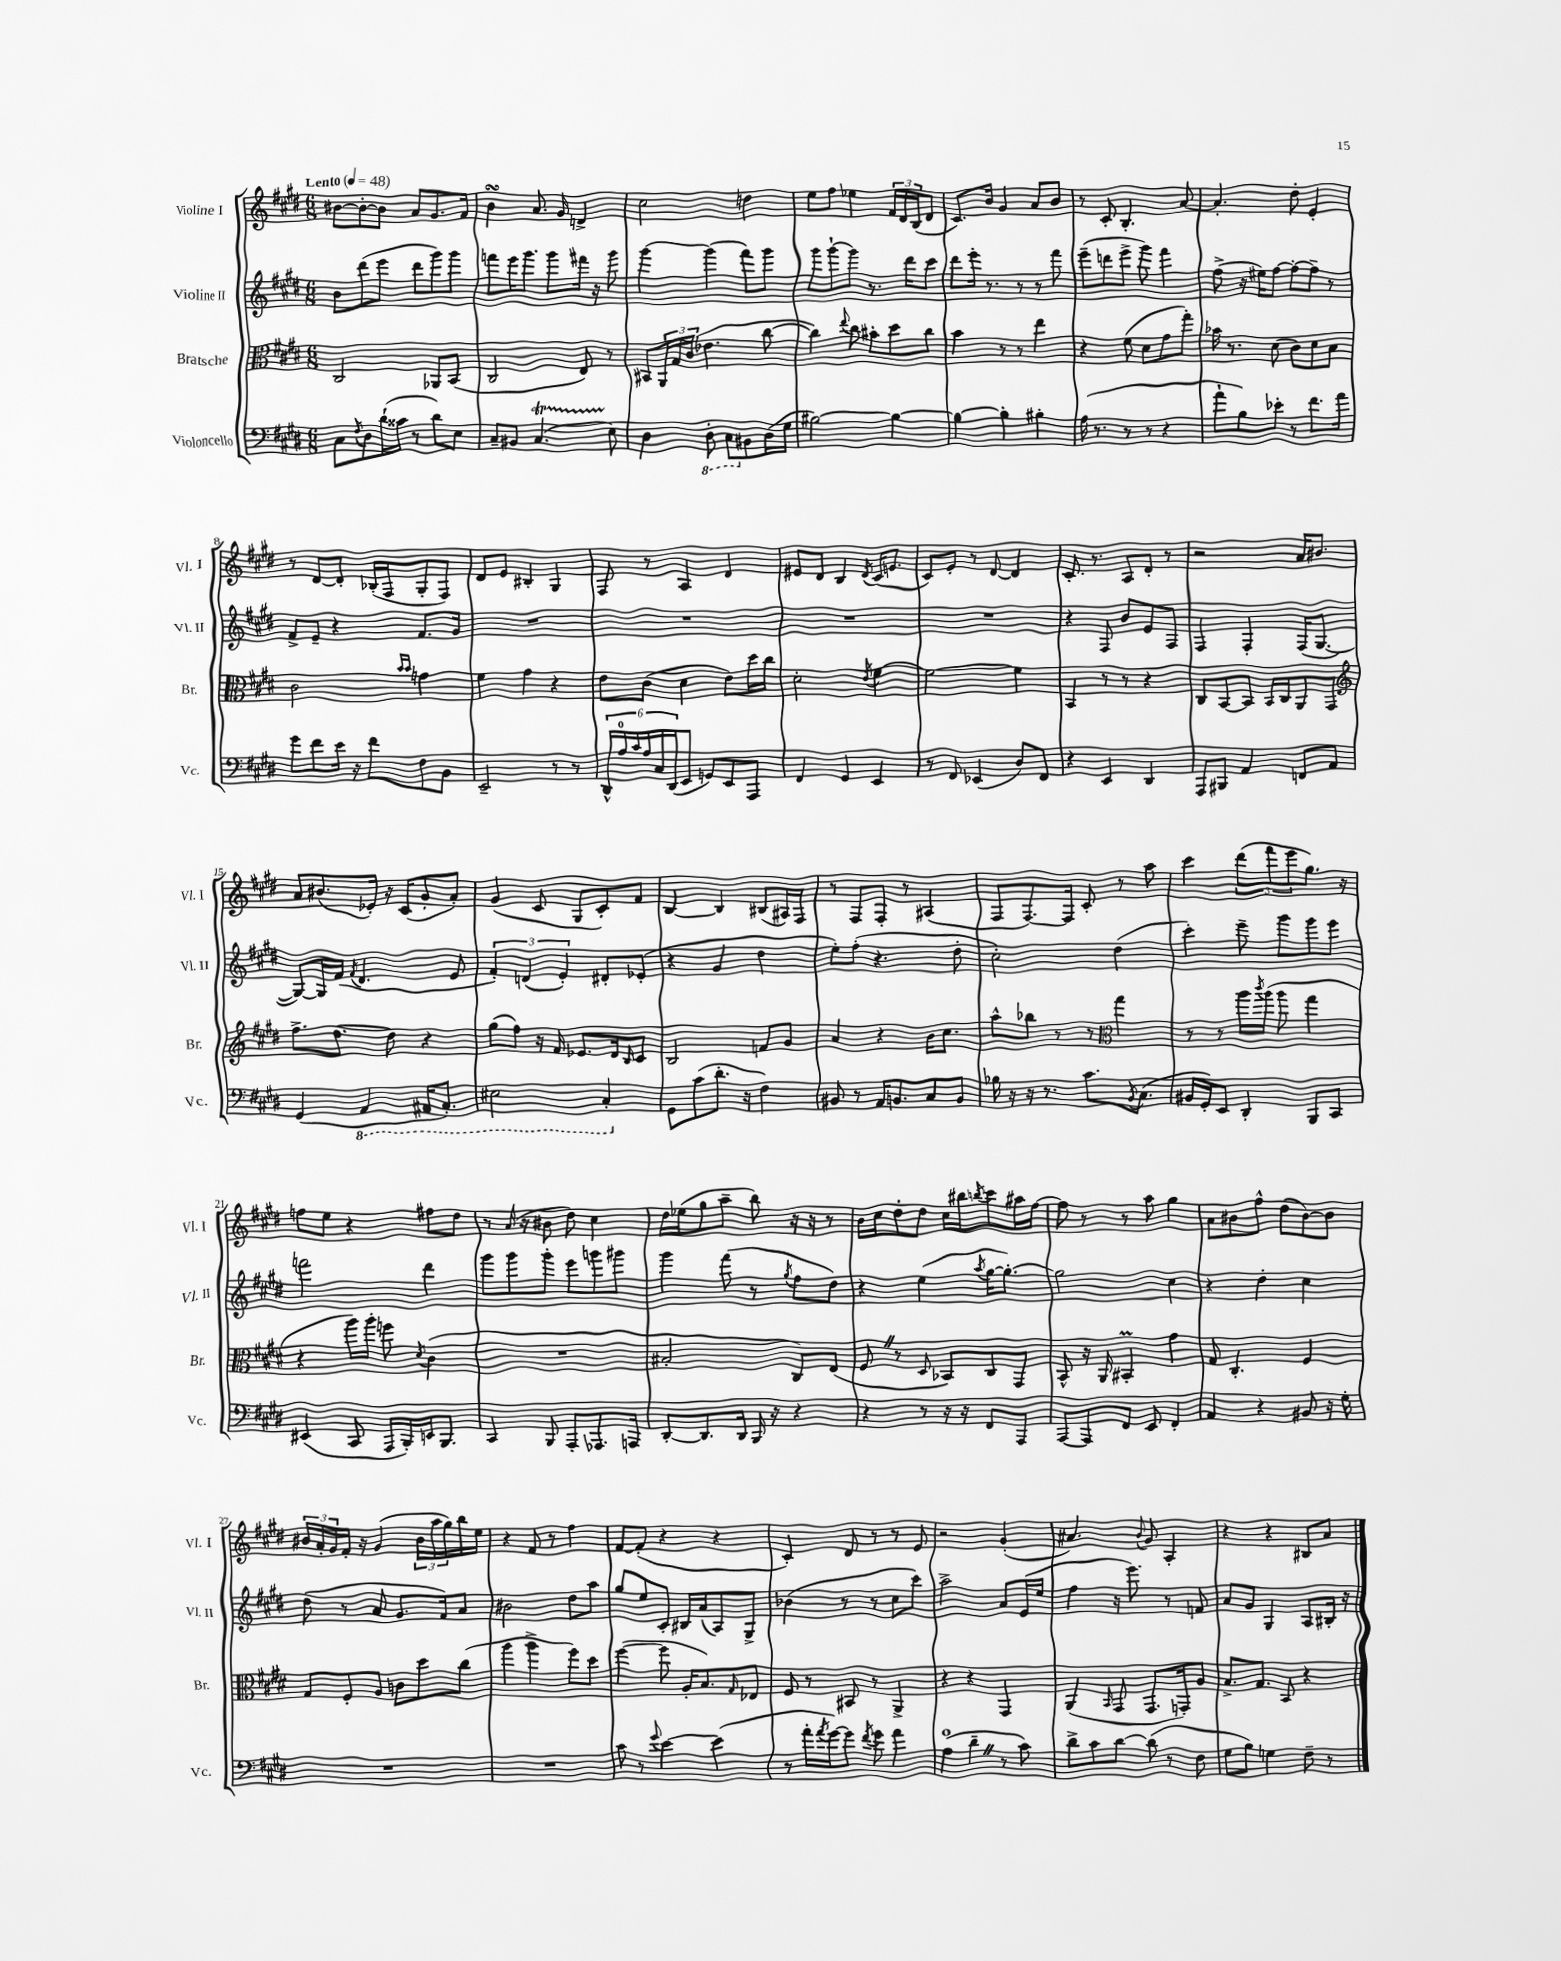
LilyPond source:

<<
\new StaffGroup <<
\new Staff = "s0" \with { instrumentName = "Violine I" shortInstrumentName = "Vl. I" } {
    \clef treble \key e \major \numericTimeSignature \time 6/8 \tempo "Lento" 4 = 48
    bis'8~ bis'8~-. bis'8 a'8 gis'8. fis'16 |
    b'4\turn a'8. gis'16 d'4-> |
    cis''2 d''4 |
    e''8 fis''8 ees''4 \tuplet 3/2 { fis'16 dis'16 b16( } dis'8 |
    cis'8.) b'16 gis'4 a'8 b'8 |
    r8 cis'8-. b4.-. a'8~ |
    a'4.-. dis''8-. e'4-. |
    r8 dis'8~ dis'8-. bes16-.( fis16 gis8-. fis8) |
    dis'8 e'8 bis4-. gis4 |
    fis8 r8 a4 dis'4 |
    eis'8 dis'8 b4 \acciaccatura { dis'8 } cis'16( e'8. |
    cis'8) e'8-. r8 dis'8~ dis'4 |
    cis'8.-. r8. a8 dis'8-. r8 |
    r2 a'16 bis'8. |
    a'8 bis'8.( ees'16-.) r16 cis'16( gis'8-. a'8-.) |
    gis'4( cis'8 gis8 cis'8-.) fis'8 |
    b4~ b4 bis8( ais16) fis16 |
    r8 fis8 fis8-. r8 ais4( |
    fis8 fis8.~) fis16 cis'8-. r8 a''8 |
    cis'''4 \tuplet 3/2 { dis'''8( fis'''8 e'''8 } gis''8.) r16 |
    f''8 e''8 r4 fis''8 dis''8 |
    r8 a'16( r16 bis'8 dis''8) cis''4 |
    dis''16 ees''16( gis''8 a''8-- b''8) r16 r16 r8 |
    b'16 cis''16 dis''8-. dis''8 cis''16 bis''16 \acciaccatura { b''8 } cis'''8 ais''16 fis''16~ |
    fis''8 r8 r8 a''8 gis''4 |
    a'8 bis'8 fis''8-^ dis''8( bis'8~) bis'8 |
    \tuplet 3/2 { bis'16 a'16-. gis'16 } fis'16-. r16 gis'4( \tuplet 3/2 { bis'16 a''16 gis''16) } b''16 e''16 |
    r4 fis'8 r8 fis''4 |
    fis'8~ fis'8-.( r4 r4 |
    cis'4-.) dis'8 r8 r8 e'8 |
    r2 gis'4-.( |
    ais'4.) \appoggiatura { b'8 } gis'8 a4-. |
    r4 r4 bis8 a'8 \bar "|." |
}
\new Staff = "s1" \with { instrumentName = "Violine II" shortInstrumentName = "Vl. II" } {
    \clef treble \key e \major \numericTimeSignature \time 6/8
    b'8 dis'''8( e'''8 dis'''8 gis'''8) gis'''8 |
    f'''8 e'''16 gis'''8. gis'''8 fis'''16 r16 gis'''8 |
    gis'''4~ gis'''4( fis'''8) gis'''8 |
    gis'''8 gis'''8~-! gis'''8 r8. dis'''16 cis'''8 |
    dis'''8 e'''16-. r8. r8 r8 fis'''8 |
    e'''8--( d'''8 e'''8-> gis'''8) fis'''4 |
    fis''8->( r16 eis''16) fis''8~ fis''8~-. fis''8-- r8 |
    fis'8-> e'8-- r4 fis'8. gis'16 |
    R2. |
    R2. |
    R2. |
    R2. |
    r4 fis8 b'8 e'8 fis8 |
    fis4 fis4-. fis16( gis8.~ |
    gis8~) gis16 fis'16( \acciaccatura { fis'8 } dis'4. e'8 |
    \tuplet 3/2 { fis'4-.) d'4( e'4-.) } dis'8-. ees'8-.( |
    r4 gis'4 dis''4 |
    e''8-.) fis''8-.( r4. dis''8-. |
    cis''2-.) dis''4( |
    cis'''4-.) e'''8-- gis'''8 gis'''8 e'''8 |
    f'''2 dis'''4 |
    gis'''8 gis'''8 gis'''8-. e'''8 g'''8 gis'''8 |
    gis'''4 fis'''8( r8 \acciaccatura { gis''8 } fis''8 dis''8) |
    r4 e''4( \acciaccatura { a''8 } gis''16~ gis''8.~-.) |
    gis''2 cis''4 |
    r4 dis''4-. cis''4 |
    dis''8( r8 a'8 gis'8. fis'16) a'8 |
    bis'2 dis''8 a''8 |
    gis''8 e''8 cis'8-. bis16 a'16( a8) gis8-> |
    bes'4( r8 r8 cis''8 cis'''8) |
    a''2-> a'8 e'16( e''16 |
    fis''4 r16 e'''8.) r8 f'8 |
    a'8 gis'8 gis4 a8 bis16-. r16 \bar "|." |
}
\new Staff = "s2" \with { instrumentName = "Bratsche" shortInstrumentName = "Br." } {
    \clef alto \key e \major \numericTimeSignature \time 6/8
    cis2 aes,8 b,8( |
    cis2 e8) r8 |
    bis,8 \tuplet 3/2 { a,16 gis16 cis'16( } ees'4. cis''8~ |
    cis''4) \appoggiatura { e''8 } cis''8 bis'8-. dis''8 cis''8 |
    b'4 r8 r8 e''4 |
    r4 fis'8( dis'8 gis'8 gis''8-.) |
    bes'16 r8. dis'8( cis'8) dis'8 b8 |
    cis'2 \grace { b'16 b'16 } g'4 |
    fis'4 gis'4 r4 |
    e'8 cis'8( dis'4 e'8) dis''16 cis''16 |
    dis'2-. \acciaccatura { e'8 } fis'4~ |
    fis'2~ fis'4 |
    b,4 r8 r8 r4 |
    cis8 b,8~ b,8 b,16 cis16 a,8 gis,8 |
    \clef treble fis''8.-> dis''8.~ dis''8 r4 |
    gis''8( fis''8) r16 fis'16 ees'8. dis'16 \grace { b16 } cis'8 |
    b2 f'8 gis'8 |
    a'4 r4 b'16 cis''8. |
    a''8-^ bes''8 r8 r8 \clef alto gis''4 |
    r8 r8 a''16 \acciaccatura { cis'''8 } a''16( a''8 gis''4 |
    r4 a''16) a''16-. f''8 \acciaccatura { dis'8 } cis'4( |
    R2. |
    bis2-. cis8) e8( |
    fis8 \once \override BreathingSign.text = \markup { \musicglyph "scripts.caesura.straight" } \breathe r8 dis8 bes,8) cis8 gis,8 |
    b,8-^ r16 a,16 bis,4-.\prall gis'4 |
    gis8 cis4.-. fis4 |
    gis8 fis8-. a8 c'8 dis''8 cis''8( |
    a''4 a''4-> fis''8) dis''8 |
    fis''4~( fis''8 a16-. b8.) \grace { gis16 } ees8 |
    fis8 r8 bis,8 r8 a,4-> |
    r4 r4 gis,4 |
    a,4( \grace { b,16 } gis,8 gis,8. g,16-.) a8 |
    b8.-> gis8. b,8 r4 \bar "|." |
}
\new Staff = "s3" \with { instrumentName = "Violoncello" shortInstrumentName = "Vc." } {
    \clef bass \key e \major \numericTimeSignature \time 6/8
    cis8 \acciaccatura { fis8 } dis8 dis'16-!( cisis'16 r8 dis'8) e8 |
    cis8-- bis,8 cis4.\startTrillSpan( e8\stopTrillSpan) |
    dis4 \ottava #-1 dis,8-. cis,8 \ottava #0 bis,8 dis16( gis16 |
    bis2~) bis4~ |
    bis4~ bis4-. bis4-. |
    a16( r8. r8 r8 r4 |
    a'8-! b8) ees'8-. r8 fis'8. a'16 |
    gis'8 fis'8 e'16 r16 fis'8 fis8 b,8 |
    e,2-- r8 r8 |
    \tuplet 6/4 { dis,16-^ a16-0 cis'16 a16 cis16 dis,16( } e,8 g,8) e,8 a,,8 |
    fis,4 gis,4 e,4 |
    r8 fis,8 ees,4( dis8) fis,8 |
    r4 e,4 dis,4 |
    a,,8 bis,,8 a,4 f,8 a,8 |
    gis,4( \ottava #-1 a,,4 ais,,16 cis,8.-.) |
    eis,2 cis,4-. \ottava #0 |
    gis,8 cis'8( dis'8.-. r16 fis4) |
    bis,8 r8 a,16 b,8. cis8 b,8 |
    bes16 r16 r16 r8. cis'8. \acciaccatura { b,8 } cis8.( |
    bis,16 gis,16-.) e,8 dis,4-. b,,8 cis,8 |
    eis,4( cis,8 a,,16 b,,16-.) e,16 b,,8. |
    cis,4 b,,8 a,,8-. aes,,8. a,,16 |
    dis,8~-. dis,8. dis,16 b,,16 r16 r4 |
    r4 r8 r16 r16 fis,8 a,,8 |
    a,,8~ a,,8 fis,8 e,8 fis,4-. |
    a,4 r4 bis,8 r16 gis16-. |
    R2. |
    R2. |
    cis'8 r8 \appoggiatura { gis'8 } e'4~ e'4( |
    r8 a'16-. \acciaccatura { a'8 } gis'16~) gis'8 \acciaccatura { fis'8 } gis'8 a'4 |
    a4-0( dis'4-- \once \override BreathingSign.text = \markup { \musicglyph "scripts.caesura.straight" } \breathe r8 cis'8) |
    dis'8-> cis'8 dis'8~ dis'8( r8 fis8 |
    gis8 b8) g4 fis8-- r8 \bar "|." |
}
>>
>>
